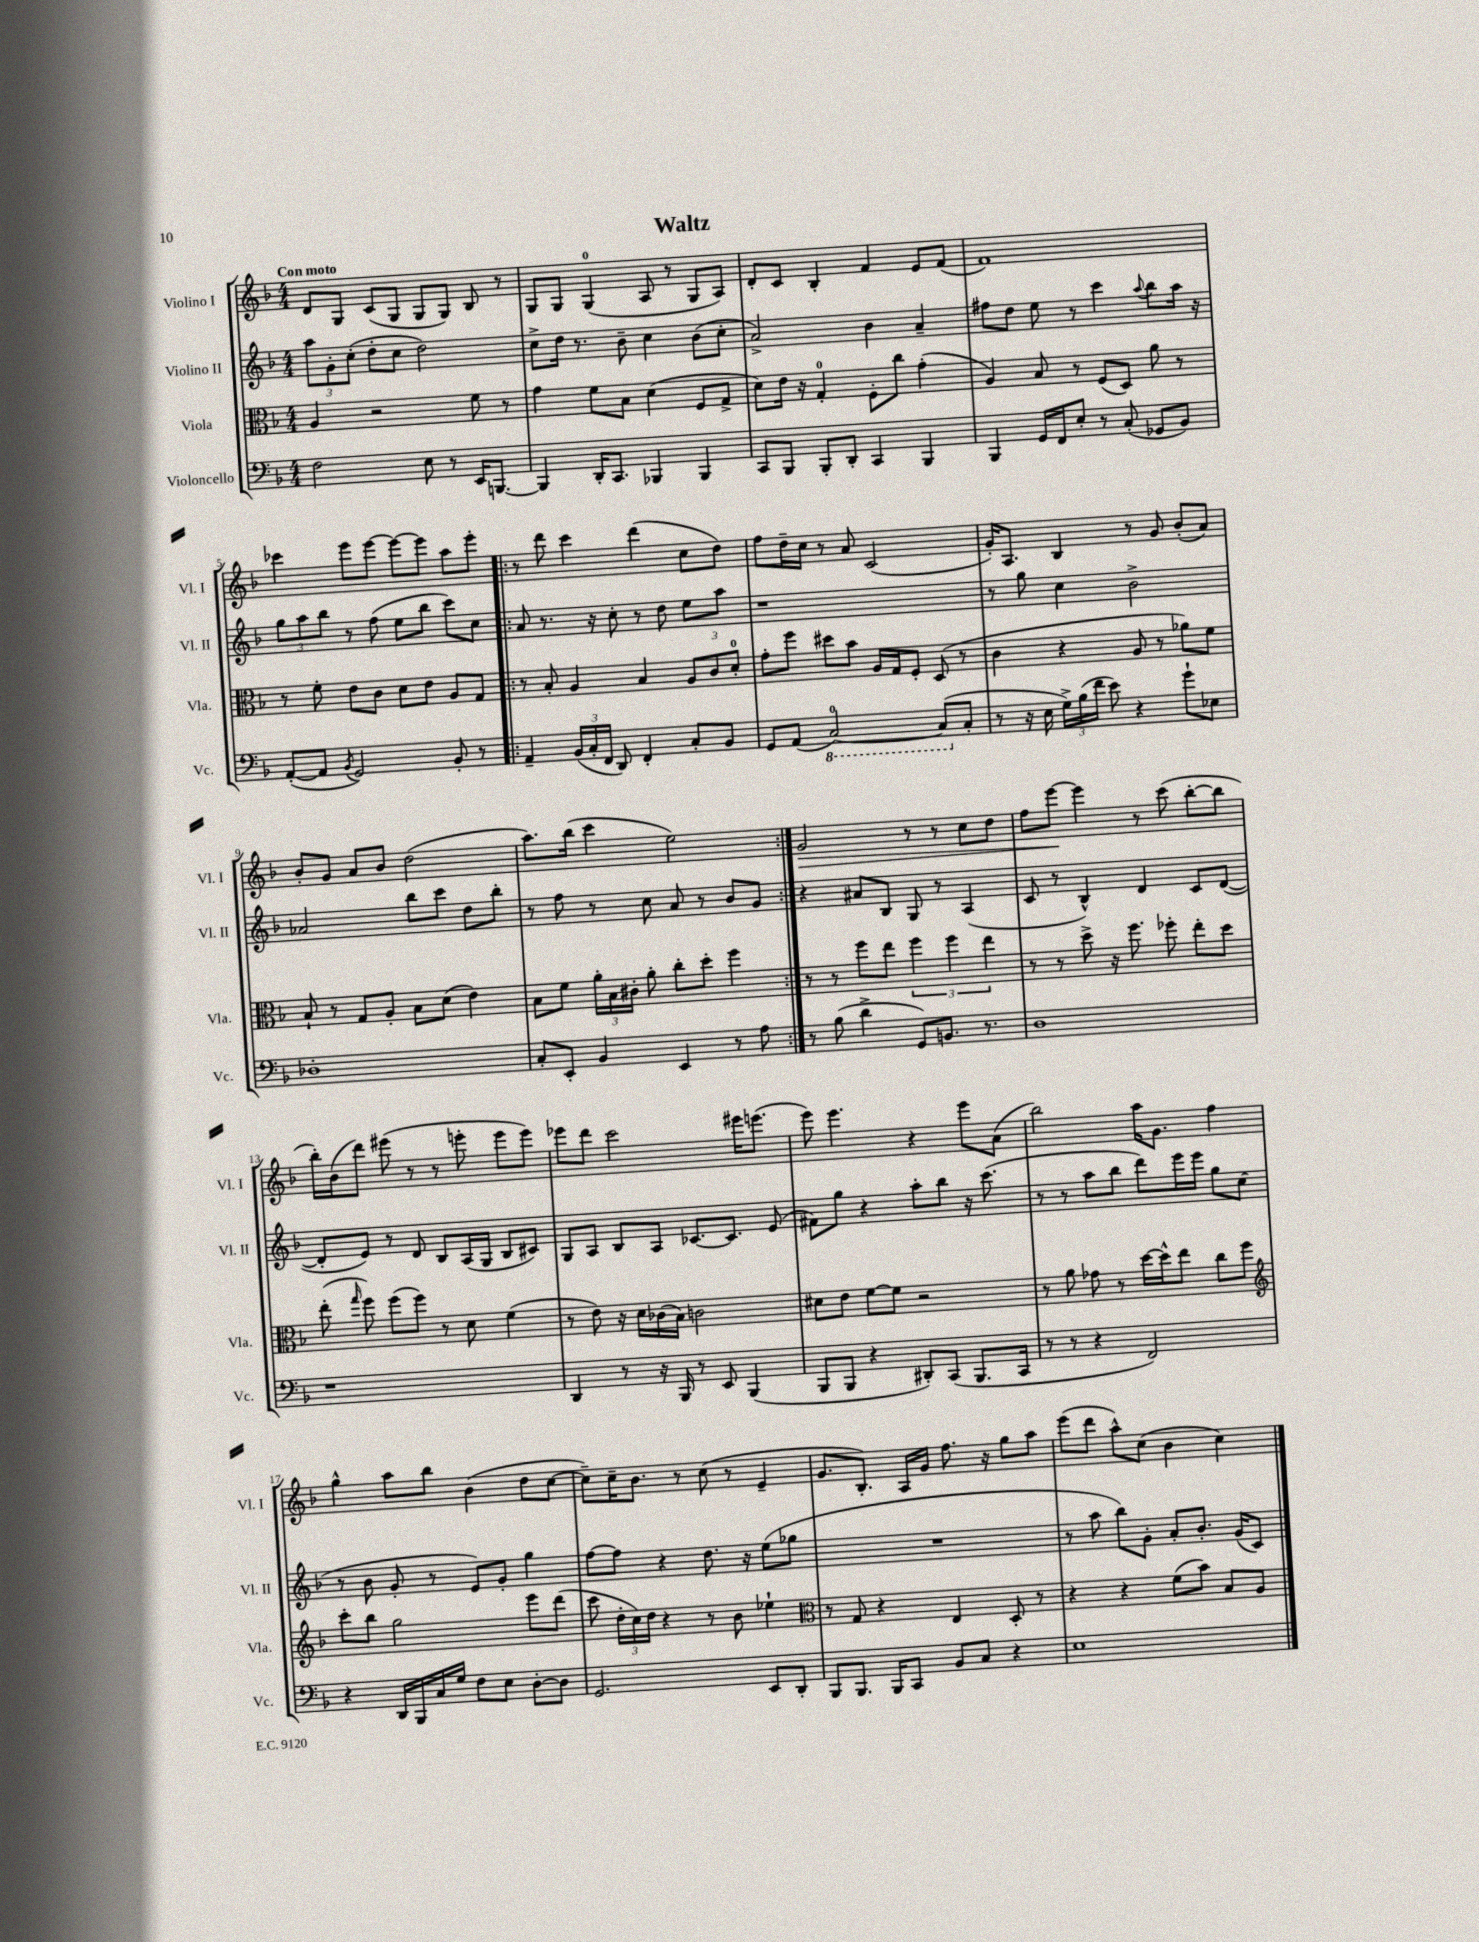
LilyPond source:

\header { title = "Waltz" }
<<
\new StaffGroup <<
\new Staff = "s0" \with { instrumentName = "Violino I" shortInstrumentName = "Vl. I" } {
    \clef treble \key f \major \numericTimeSignature \time 4/4 \tempo "Con moto"
    \autoBeamOff d'8[ g8] c'8[( g8] g8[ g8]) bes8 r8 |
    g8[ g8] g4-0( a8 r8 g8[ a8]) |
    d'8[-. c'8] bes4-. f'4 e'8[ f'8]( |
    f'1) |
    ces'''4 e'''8[ e'''8]~ e'''8[~ e'''8] a''8[ e'''8]-. |
    \repeat volta 2 { r8 d'''8 c'''4 d'''4( c''8[ d''8]) |
    f''8[ d''16-- c''16] r8 a'8 c'2( |
    g'16[-.) a8.] bes4 r8 g'8 bes'8[-.( a'8]) |
    bes'8[-. g'8] a'8[ bes'8] d''2( |
    a''8.[) bes''16]( c'''4 e''2) | }
    g'2\> r8 r8 c''8[ d''8] |
    f''8[ e'''8]~\! e'''4 r8 c'''8( bes''8[~-. bes''8] |
    bes''16[-.) bes'16( d'''8]) eis'''8( r8 r8 e'''8-. e'''8[ e'''8]) |
    ees'''8[ d'''8] c'''2 eis'''16[ e'''8.]( |
    e'''8) e'''4. r4 e'''8[ a'8]( |
    bes''2) a''16[ g'8.] f''4 |
    g''4-^ a''8[ bes''8] bes'4( d''8[ c''8]~ |
    c''8[--) c''16-- bes'8.] r8 c''8( r8 e'4-- |
    g'8.[ bes8.]-.) a16[ g'16] f''8. r16 g''8[ a''8] |
    e'''8[( d'''8] a''8[-^) c''8]( bes'4 c''4) \bar "|." |
}
\new Staff = "s1" \with { instrumentName = "Violino II" shortInstrumentName = "Vl. II" } {
    \clef treble \key f \major \numericTimeSignature \time 4/4
    \autoBeamOff \tuplet 3/2 { a''8[ g'8-. c''8]-.( } d''8[-. c''8] d''2) |
    c''8[-> d''16] r8. bes'8-- c''4 bes'8[( c''8]-. |
    a'2->) bes'4 a'4-- |
    fis''8[ d''8] e''8 r8 c'''4 \appoggiatura { a''8 } bes''8[ a''16] r16 |
    \tuplet 3/2 { g''8[ a''8 bes''8] } r8 f''8( e''8[ bes''8] c'''8[) c''8] |
    \repeat volta 2 { a'8 r8. r16 c''8-. r8 d''8 e''8[ a''8] |
    r1 |
    r8 g''8 c''4 bes'2-> |
    aes'2 bes''8[ c'''8] d''8[ bes''8]-. |
    r8 f''8 r8 c''8 a'8 r8 bes'8[ g'8] | }
    r4 ais'8[ bes8] g8 r8 a4( |
    c'8 r8 bes4-^) d'4 c'8[ d'8]~( |
    d'8[-. e'8]) r8 d'8 bes8[ a16( g16] bes8[ cis'8]) |
    g8[ a8] bes8[ a8] ces'8.[~ ces'8.] e'8( |
    fis'8[) g''8] r4 a''8[-. bes''8] r16 c'''8.( |
    r8 r8 a''8[ bes''8] d'''8[) e'''16 e'''16] g''8[ c''8]( |
    r8 bes'8 g'8-. r8 e'8[) g'8]-. g''4 |
    f''8[~ f''8] r4 d''8. r16 e''8[( ges''8] |
    R1 |
    r8 a''8 bes''8[) g'8]-. a'8[-. bes'8.]-. g'16[( c'8]) \bar "|." |
}
\new Staff = "s2" \with { instrumentName = "Viola" shortInstrumentName = "Vla." } {
    \clef alto \key f \major \numericTimeSignature \time 4/4
    \autoBeamOff a4 r2 f'8 r8 |
    g'4 f'8[ bes8] d'4( f8[ g8]-> |
    d'8[) e'16] r16 g4-0-. f8[-. c''8] g'4-.( |
    a4) bes8 r8 f8[( d8]) a'8 r8 |
    r8 f'8-. e'8[ c'8] d'8[ e'8] a8[ g8] |
    \repeat volta 2 { r8 bes8-. a4 bes4 \tuplet 3/2 { a8[ c'8 d'8]-0-. } |
    g'8[-. f''8] dis''8[ bes'8] a16[ g16 f8]-. d8( r8 |
    c'4 r4 a8 r8 aes'8[) f'8] |
    bes8-! r8 g8[ a8]-. bes8[ d'8]( e'4) |
    bes8[ f'8] \tuplet 3/2 { a'16[-. bes16 cis'16]-. } a'8-. c''8[-. d''8]-. f''4 | }
    r8 r8 f''8[ e''8] \tuplet 3/2 { f''4 f''4 e''4 } |
    r8 r8 d''8-> r16 f''8. fes''8-. e''8[-. d''8] |
    e''8-.( \grace { g''16 } f''8) f''8[( f''8]) r8 d'8 f'4( |
    r8 e'8) r16 d'16[ ces'16( bes16]) c'2 |
    dis'8[ e'8] f'8[~ f'8] r2 |
    r8 a'8 ges'8 r8 d''16[~ d''16-^ e''8] c''8[ f''8] |
    \clef treble c'''8[-. bes''8] g''2 e'''8[ d'''8]( |
    c'''8 \tuplet 3/2 { d''16[-. c''16) d''16] } r4 r8 bes'8 ees''4-! |
    \clef alto r8 g8 r4 e4 d8-. r8 |
    r4 r4 f'8[( bes'8]) bes8[ a8] \bar "|." |
}
\new Staff = "s3" \with { instrumentName = "Violoncello" shortInstrumentName = "Vc." } {
    \clef bass \key f \major \numericTimeSignature \time 4/4
    \autoBeamOff f2 e8 r8 e,16[ b,,8.]~ |
    b,,4 d,16[-. c,8.] bes,,4 bes,,4 |
    c,8[ bes,,8] bes,,8[-. d,8]-. c,4 bes,,4 |
    bes,,4 g,16[ f,16 e8]-. r8 c8-.( ges,8[ bes,8]) |
    a,8[~-.( a,8] \acciaccatura { bes,8 } g,2) bes,8-. r8 |
    \repeat volta 2 { a,4-- \tuplet 3/2 { bes,16[( c16-. f,16] } d,8) f,4-. c8[-. bes,8] |
    g,8[ a,8]( \ottava #-1 c,2-0~) c,8[( \ottava #0 c8]-. |
    r8 r16 e16 \tuplet 3/2 { g16[->) bes16( f'16] } e'8) r4 g'8[-! ees8] |
    des1-. |
    c8[-. e,8]-. bes,4 e,4 r8 a8 | }
    r8 bes8( d'4-> g,8[) b,8.] r8. |
    d1 |
    r1 |
    d,4 r8 r16 bes,,16 r8 e,8 bes,,4( |
    bes,,8[ bes,,8] r4 dis,8[-.) c,8]( bes,,8.[ c,16] |
    r8 r8 r4 f,2) |
    r4 d,16[ bes,,16 c16 g16] f8[ e8] d8[~-. d8] |
    g,2. e,8[ d,8]-. |
    bes,,8[ bes,,8.] bes,,16[ c,8] bes,8[ c8] r4 |
    e1 \bar "|." |
}
>>
>>
